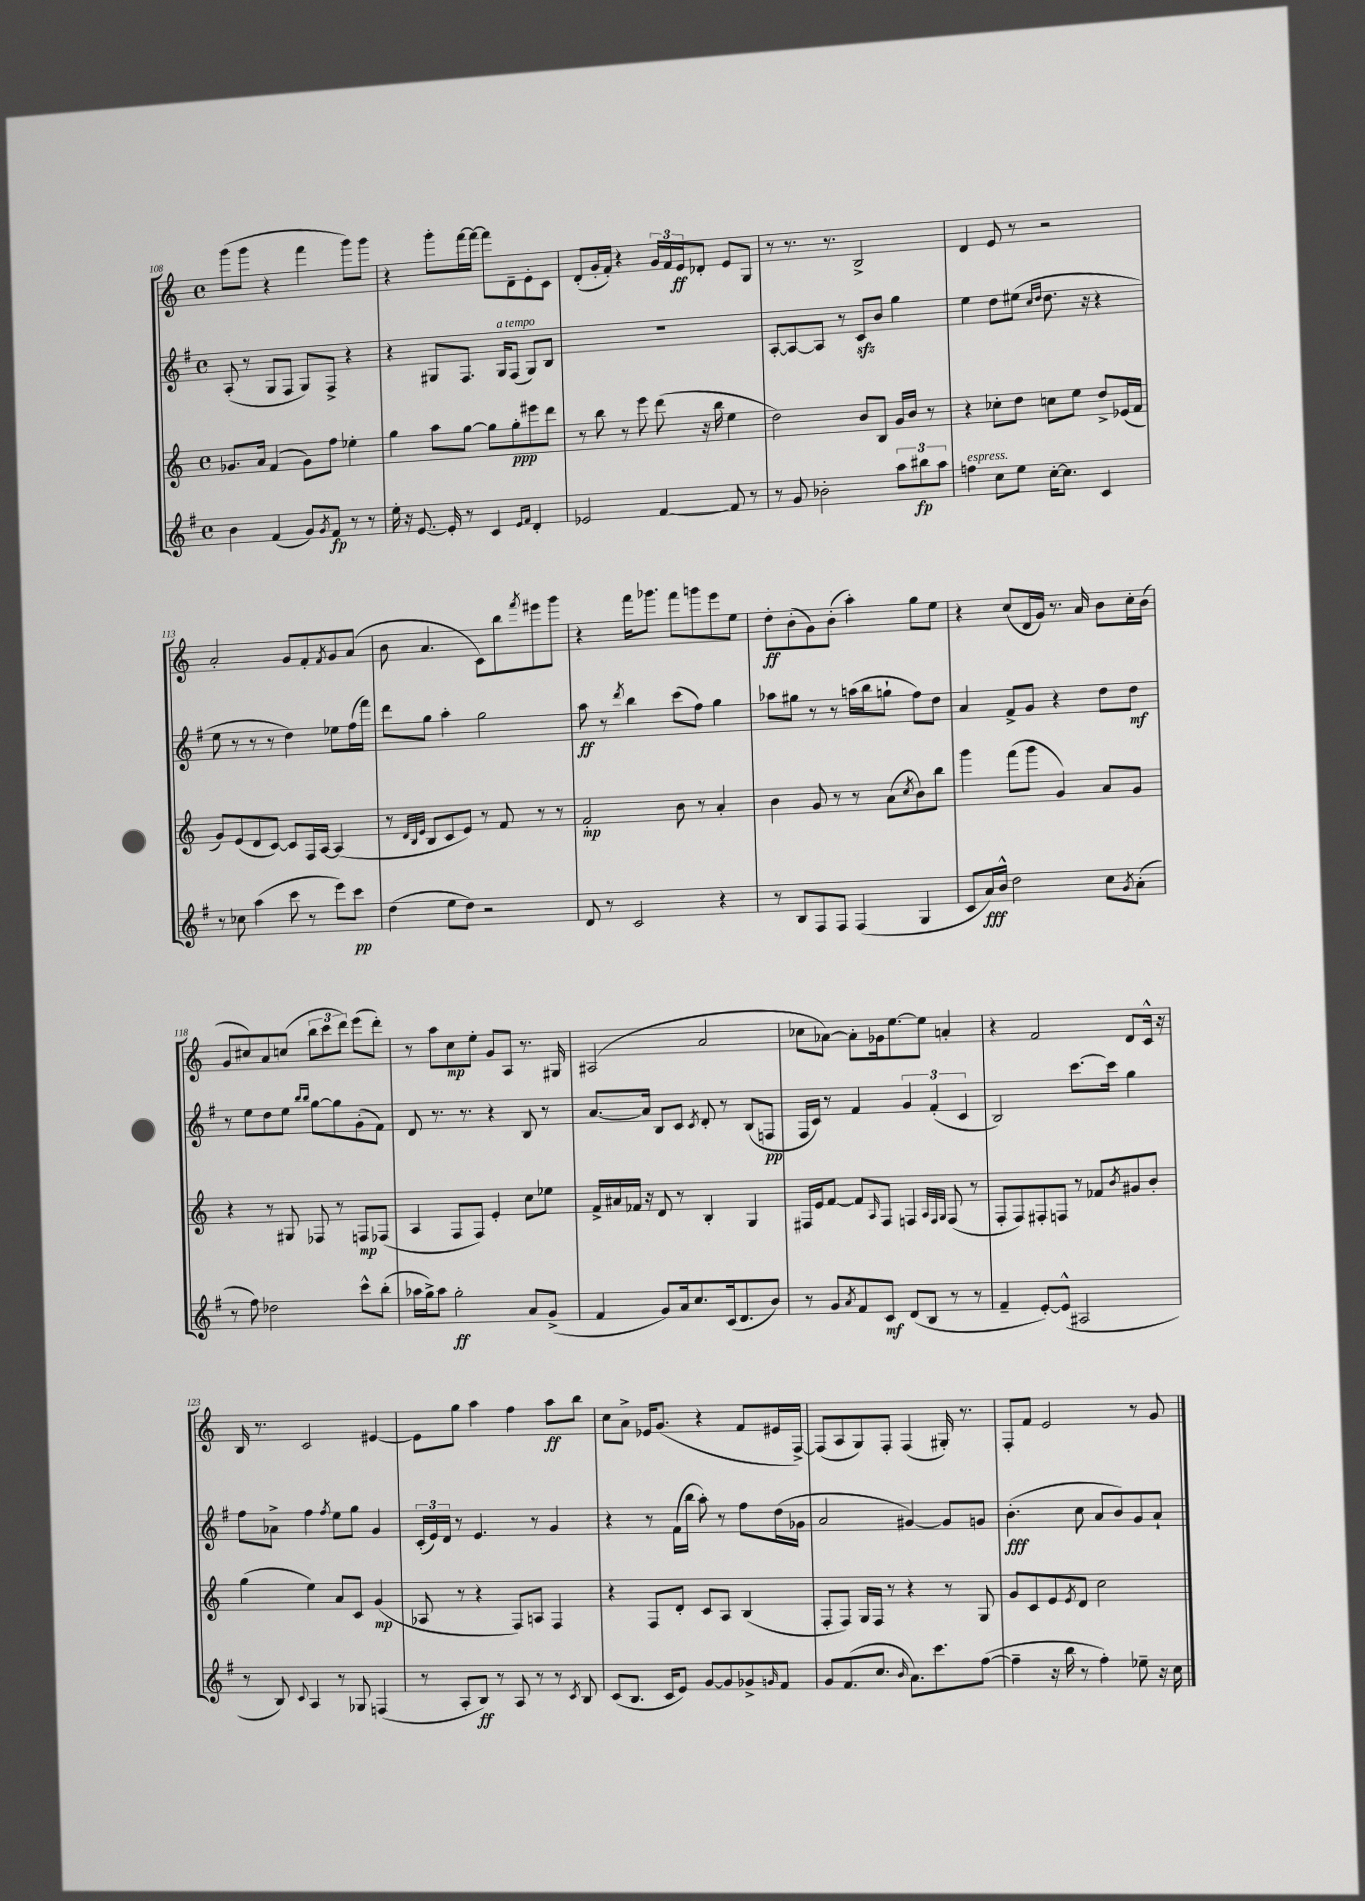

**kern	**kern	**kern	**kern
*staff4	*staff3	*staff2	*staff1
*clefG2	*clefG2	*clefG2	*clefG2
*k[f#]	*k[]	*k[f#]	*k[]
*M4/4	*M4/4	*M4/4	*M4/4
*met(c)	*met(c)	*met(c)	*met(c)
4b\	8.g-/L	(8A'/	(8ggg\L
.	.	8r	8ggg\J
.	16a/Jk	.	.
(4f#/	(4f/	8G/L	4r
.	.	8F#/J	.
8g/L)	8g-\L)	8G/L)	4fff\
8qg/	.	.	.
8f#/J	8ff\J	8F#^/J	.
8r	4ee-'\	4r	8ggg\L)
8r	.	.	8ggg\J
=	=	=	=
16ee'\	4gg\	4r	4r
16r	.	.	.
[8.e/	.	.	.
.	8aa\L	8G#/L	8ggg'\L
16e'/]	.	.	.
8r	[8gg\J	8.F#/J	[16fff\L
.	.	.	16fff\_JJ
4c/	8gg\]L	.	8fff\]L
.	.	16G#/LK	.
.	8gg'\	(8F#/J	8d~\
16qqe/LL	.	.	.
16qqf#/JJ	.	.	.
4d'/	8eee#\	8G#/L)	8e'\
.	8ddd\J	8B/J	8c\J
=	=	=	=
2e-/	8r	1r	(8d'/L
.	8bb\	.	16g'/L
.	.	.	16f'/JJ)
.	8r	.	4r
.	8eee\	.	.
[4f#/	(8ddd\	.	24g/LL
.	.	.	24f/
.	.	.	24e/J
.	16r	.	8d-'/J
.	16bb\	.	.
8f#/]	4ee\	.	8e/L
8r	.	.	8G/J
=	=	=	=
8r	2dd\)	[8A'/L	8r
8g/	.	8A/_	8.r
2b-'\	.	8A/]J	.
.	.	.	8.r
.	.	8r	.
.	8b/L	8c/L	2B^/
.	8B/J	8b/J	.
12aa\L	16g/LL	4gg\	.
.	16b/JJ	.	.
12bb#\	.	.	.
.	8r	.	.
12aa\J	.	.	.
=	=	=	=
4ff\	4r	4ee\	4d/
8cc\L	8cc-'\L	8dd\L	8e/
8ee\J	8dd\J	(8ee#\J	8r
.	.	16qqcc/LL	.
.	.	16qqdd/JJ	.
[16cc'\LK	8cc\L	8.dd\	2r
8.cc\]J	.	.	.
.	8ee\J	.	.
.	.	16r	.
4c/	8dd^/L	4r	.
.	(16e-/L	.	.
.	16f/JJ	.	.
=	=	=	=
8r	8g/L)	8ee\	2a'/
8cc-\	(8e/	8r	.
(4aa\	8d/	8r	.
.	[8c/J)	8r	.
8ccc\	8c/]L	4dd\)	8g/L
8r	16F/L	.	8f'/
.	[16A/JJ	.	.
.	.	.	8qf/
8eee\L)	(4A/]	8ee-\L	8g/
8ccc\J	.	(16ff#\L	(8a/J
.	.	16fff#\JJ)	.
=	=	=	=
(4dd\	8r	8ddd\L	8b\
.	32qqd/LLL	.	.
.	32qqB/	.	.
.	32qqe/JJJ	.	.
.	8B/L	8gg\J	4.a/
8ee\L	8c/	4aa'\	.
8dd\J)	8e/J)	.	.
2r	8r	2gg\	8c\L)
.	8f/	.	8bb\
.	.	.	8qfff/
.	8r	.	8eee#\
.	8r	.	8ggg\J
=	=	=	=
8d/	2f'/	8aa\	4r
8r	.	8r	.
.	.	8qddd/	.
2c/	.	4bb\	16fff\LK
.	.	.	8.ggg-\J
.	8b\	(8ccc\L	8fff\L
.	8r	8ff#\J)	8ggg\
4r	4a'/	4gg\	8eee\
.	.	.	8ee\J
=	=	=	=
8r	4b\	8aa-\L	8dd'\L
8B/L	.	8gg#\J	(8b'\
8F#/	8g/	8r	8g\)
8F#/J	8r	8r	(8b'\J
(4F#/	8r	(16aa\LL	4aa'\)
.	.	16bb\J	.
.	(8a\L	8gg`\J	.
.	8qcc/	.	.
4G/	8b\)	8ff#\L)	8gg\L
.	8bb\J	8dd\J	8ee\J
=	=	=	=
8c/L	4ggg\	4a/	4r
16a/L)	.	.	.
16b^^/JJ	.	.	.
2dd\	(8fff\L	8f#^/L	(8cc/L
.	8ggg\J	8g/J	16d/L
.	.	.	16g/JJ)
.	4g/)	4r	8.r
.	.	.	16a/
8cc\L	8a/L	8dd\L	8b\L
8qg/	.	.	.
(8a'\J	8g/J	8dd\J	16cc'\L
.	.	.	(16b\JJ
=	=	=	=
8r	4r	8r	8g/L
8ff#\)	.	8ee\L	8cc#/)
2dd-\	8r	8dd\	8a/
.	8G#/	8ee\J	(8cc/J
.	.	16qqbb/LL	.
.	.	16qqbb/JJ	.
.	8F-/	[8gg\L	12bb\L
.	.	.	12ccc\
.	8r	8gg\]	.
.	.	.	12ddd\J)
8ccc^^\L	8F/L	(8g'\	(8eee\L
(8bb'\J	(8F-/J	8f#\J)	8ddd'\J)
=	=	=	=
16aa-\LL	4A/	8d/	8r
16gg^\J)	.	.	.
8aa-\J	.	8.r	8aa\L
2gg'\	8F/L	.	8cc\
.	.	8.r	.
.	8F/J)	.	8ee'\J
.	4e'/	4r	8g/L
.	.	.	8A/J
8a/L	8cc\L	8B/	8.r
(8g^/J	8ee-\J	8r	.
.	.	.	16G#/
=	=	=	=
4f#/	16f^/LL	[8.a/L	(2A#/
.	16a#/	.	.
.	16f-/JJ	.	.
.	16r	16a/]Jk	.
8g/L)	8d/	8B/L	.
16a/k	8r	8c/J	.
8.cc/	.	.	.
.	.	8qc/	.
.	4B'/	8d'/	2a/
(16c/k	.	8r	.
8.d/	.	.	.
.	4G/	(8B/L	.
8b/J)	.	8F/J	.
=	=	=	=
8r	16F#/LL	16F#/LL	8cc-\L
.	16e/J	16c/JJ)	.
8g/L	[8f/J	8r	[8a-\J)
8qa/	.	.	.
8f#/	8f/]L	4f#/	8a-'\]L
.	16qqA/	.	.
8c/J	8F#/J	.	16g-\k
.	.	.	[8.ee\
(8d/L	4F/	6g/	.
8B/J	.	.	8ee\]J
.	.	(6f#'/	.
.	32qqA/LLL	.	.
.	32qqF/	.	.
.	32qqG/JJJ	.	.
8r	(8F/	.	4a'/
.	.	6c/	.
8r	8r	.	.
=	=	=	=
4f#~/	8F'/L	2B/)	4r
.	8F/)	.	.
[8e'/L)	8F#'/	.	2f/
(8e^^/]J	8F/J	.	.
2A#/	8r	[8.ccc\L	.
.	8f-/L	.	.
.	.	16ccc\]Jk	.
.	8qb/	.	.
.	8g#/	4gg\	8d/L
.	8b'/J	.	16c^^/Jk
.	.	.	16r
=	=	=	=
8r	(4gg\	8ff#\L	16B/
.	.	.	8.r
8B/)	.	8a-^\J	.
8qqc/	.	.	.
4A/	4ee\)	4ff#\	2c/
.	.	8qff#/	.
8r	8a/L	8ee\L	.
8G-/	8c/J	8gg\J	.
(4F/	(4g/	4g/	[4e#/
=	=	=	=
8r	8A-/	(24c'/LL	8e#\]L
.	.	24e/)	.
.	.	24d/JJ	.
8A'/L	8r	8r	8gg\J
8B/J)	4r	4.e/	4aa\
8r	.	.	.
8A/	8F/L)	.	4ff\
8r	8A/J	8r	.
8r	4F/	4g/	8aa\L
8qc/	.	.	.
8B/	.	.	8bb\J
=	=	=	=
(8c/L	4r	4r	8cc\L
8.B/J	.	.	8a^\J
.	8F/L	8r	16e-/LK
16c/LK	.	.	(8.g/J
8e/J)	8d'/J	(16f#\LL	.
.	.	16bb\JJ	.
[8g/L	8c/L	8aa'\)	4r
8g/]	8A/J	8r	.
8g-^/	(4B/	8ff#\L	8f/L
16qqg/	.	.	.
8f#/J	.	(16dd\L	16e#/L
.	.	16g-\JJ	[16F^/JJ)
=	=	=	=
8g/L	8F'/L	2a/	(8F/]L
(8.f#/	8F/J)	.	8A/
.	16G/LL	.	8G/)
8.cc/J	16F/JJ	.	.
.	8r	.	8F'/J
16qqb/	.	.	.
8.a\L)	4r	[4g#/)	(4F/
8.ccc\	.	.	.
.	8r	8g#/]L	16G#'/)
.	.	.	8.r
([8ff#\J	8G/	8g/J	.
=	=	=	=
4ff#~\]	8g/L	(4.b'\	8F'/L
.	8c/	.	8f/J
16r	8e/	.	2e/
16bb\	.	.	.
.	8qe/	.	.
8r	8d/J	8cc\	.
4ff#'\)	2cc\	8a/L	.
.	.	8b/)	.
8ee-~\	.	8g/	8r
16r	.	8a`/J	8g/
16cc\	.	.	.
==	==	==	==
*-	*-	*-	*-
